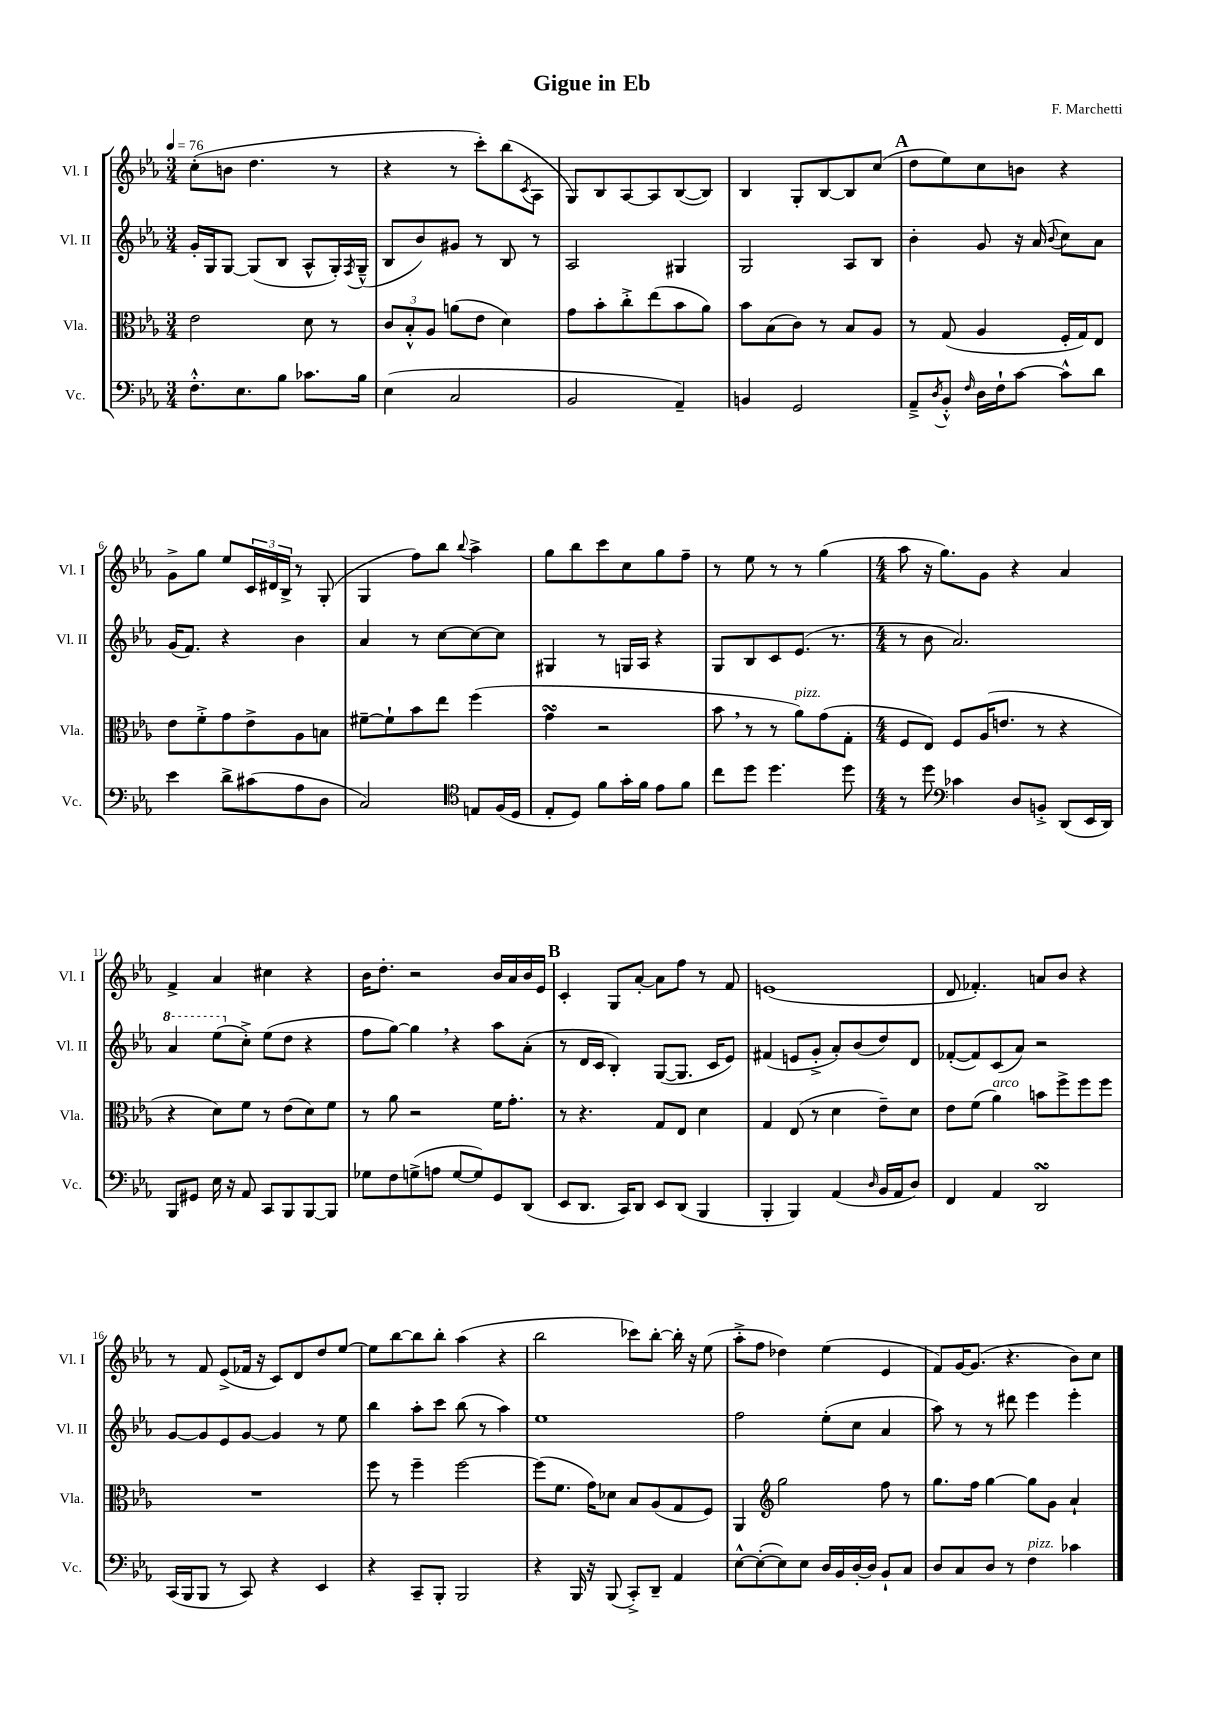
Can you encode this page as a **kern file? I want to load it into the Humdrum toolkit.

**kern	**kern	**kern	**kern
*part4	*part3	*part2	*part1
*staff4	*staff3	*staff2	*staff1
*I"Vc.	*I"Vla.	*I"Vl. II	*I"Vl. I
*I'Vc.	*I'Vla.	*I'Vl. II	*I'Vl. I
*clefF4	*clefC3	*clefG2	*clefG2
*k[b-e-a-]	*k[b-e-a-]	*k[b-e-a-]	*k[b-e-a-]
*M3/4	*M3/4	*M3/4	*M3/4
*MM76	*MM76	*MM76	*MM76
=1	=1	=1	=1
8.F'^^\L	2e-\	16g'/LL	(8cc'\L
.	.	16G/J	.
.	.	[8G/J	8bn\J
8.E-\	.	.	.
.	.	(8G/L]	4.dd\
8B-\J	.	8B-/J	.
8.c-X\L	8d\	8A-^^/L	.
.	8r	16G'/L)	8r
.	.	8qF/	.
16B-\Jk	.	(16G~^^/JJ	.
=2	=2	=2	=2
(4E-\	12c/L	8B-/L	4r
.	12B-'^^/	.	.
.	.	8b-/)	.
.	12A-/J	.	.
2C/	(8an\L	8g#X/J	8r
.	8e-\J	8r	8ccc'\L)
.	4d\)	8B-/	(8bb-\
.	.	.	8qc/
.	.	8r	8A-\J
=3	=3	=3	=3
2BB-/	8g\L	2A-/	8G/L)
.	8b-'\	.	8B-/
.	8cc'^\	.	[8A-/
.	(8ee-\	.	8A-/]
4AA-~/)	8b-\	4G#X/	([8B-/
.	8a-\J)	.	8B-/J])
=4	=4	=4	=4
4BBn/	8b-\L	2G/	4B-/
.	(8B-\	.	.
2GG/	8c\J)	.	8G'/L
.	8r	.	[8B-/
.	8B-/L	8A-/L	8B-/]
.	8A-/J	8B-/J	(8cc/J
!!LO:REH:place=s1:t=A
=5	=5	=5	=5
8AA-~^/L	8r	4b-'\	8dd\L
8qD/	.	.	.
8BB-'^^/J	(8G/	.	8ee-\)
16qqF/	.	.	.
16D\LL	4A-/	8g/	8cc\
16F`\J	.	.	.
[8c\J	.	16r	8bn\J
.	.	(16a-/	.
.	.	8qqb-/	.
8c^^\L]	16F'/LL	8cc\L)	4r
.	16G/J)	.	.
8d\J	8E-/J	8a-\J	.
!!LO:LB:g=z
=6	=6	=6	=6
4e-\	8e-\L	(16g/KL	8g^\L
.	.	8.f/J)	.
.	8f'^\	.	8gg\J
8d^\L	8g\	4r	8ee-/L
(8c#X\	8e-^\	.	24c/L
.	.	.	24d#X/
.	.	.	24B-^/JJ
8A-\	8A-\	4b-\	8r
8D\J	8Bn\J	.	(8G'/
=7	=7	=7	=7
2C/)	[8f#X~\L	4a-/	4G/
.	8f#`\]	.	.
.	8b-\	8r	8ff\L)
.	8ee-\J	[8cc\L	8bb-\J
*clefC4	*	*	*
.	.	.	8qqbb-/
8En/L	(4ff\	8cc\_	4aa-^\
(16F/L	.	8cc\J]	.
16D/JJ	.	.	.
=8	=8	=8	=8
8E-'/L	4gsSsS\	4G#X/	8gg\L
8D/J)	.	.	8bb-\
8f\L	2r	8r	8ccc\
16g'\L	.	16Gn/LL	8cc\
16f\JJ	.	16A-/JJ	.
8e-\L	.	4r	8gg\
8f\J	.	.	8ff~\J
=9	=9	=9	=9
8cc\L	8b-,\	8G/L	8r
8dd\J	8r	8B-/	8ee-\
4.dd\	8r	8c/	8r
!	!LO:TX:a:i:t=pizz.	!	!
.	8a-\L)	(8.e-/J	8r
.	(8g\	.	(4gg\
.	.	8.r	.
8dd\	8G'\J	.	.
=10	=10	=10	=10
*M4/4	*M4/4	*M4/4	*M4/4
8r	8F/L	8r	8aa-\
8dd\	8E-/J)	8b-\	16r
.	.	.	8.gg\L)
*clefF4	*	*	*
4c-X\	8F/L	2.a-/)	.
.	(16A-/K	.	8g\J
.	8.en/J	.	.
8D/L	.	.	4r
8BBn'^/J	8r	.	.
(8DD/L	4r	.	4a-/
16EE-/L	.	.	.
16DD/JJ)	.	.	.
!!LO:LB:g=z
=11	=11	=11	=11
*	*	*8va	*
8BBB-/L	4r	4aa-/	4f^/
8GG#X/J	.	.	.
16E-\	8d\L)	(8eee-\L	4a-/
16r	.	.	.
*	*	*X8va	*
8AA-/	8f\J	8cc'^\J)	.
8CC/L	8r	(8ee-\L	4cc#X\
8BBB-/	(8e-\L	8dd\J	.
[8BBB-/	8d\)	4r	4r
8BBB-/J]	8f\J	.	.
=12	=12	=12	=12
8G-X\L	8r	8ff\L	16b-\KL
.	.	.	8.dd'\J
8F\	8a-\	[8gg\J)	.
(8Gn^\	2r	4gg,\]	2r
8An\J	.	.	.
[8G/L	.	4r	.
8G/])	.	.	.
8GG/	16f\KL	8aa-\L	16b-/LL
.	8.g'\J	.	16a-/
(8DD/J	.	(8a-'\J	16b-/
.	.	.	16e-/JJ
!!LO:REH:place=s1:t=B
=13	=13	=13	=13
8EE-/L	8r	8r	4c'/
8.DD/J	4.r	16d/LL	.
.	.	16c/JJ	.
.	.	4B-'/)	8G/L
16CC/KL)	.	.	.
8DD/J	.	.	[8a-'/J
8EE-/L	8G/L	([8G/L	8a-\L]
(8DD/J	8E-/J	8.G/J]	8ff\J
4BBB-/	4d\	.	8r
.	.	16c/KL	.
.	.	8e-/J)	8f/
=14	=14	=14	=14
4BBB-'/	4G/	(4f#X/	(1en
4BBB-/)	(8E-/	8en/L	.
.	8r	8g'^/J	.
(4AA-/	4d\	8a-'/L)	.
.	.	(8b-/	.
16qqD/	.	.	.
16BB-/LL	8e-~\L)	8dd/)	.
16AA-/J	.	.	.
8D/J)	8d\J	8d/J	.
=15	=15	=15	=15
4FF/	8e-\L	([8f-X'/L	8d/
.	(8f\J	8f-/])	4.f-X'/)
!	!LO:TX:a:i:t=arco	!	!
4AA-/	4a-\)	(8c/	.
.	.	8a-/J)	.
2DDsSsS/	8bn\L	2r	8an/L
.	8ff^\	.	8b-/J
.	8ff\	.	4r
.	8ff\J	.	.
!!LO:LB:g=z
=16	=16	=16	=16
(16CC/LL	1r	[8g/L	8r
16BBB-/J	.	.	.
8BBB-/J	.	8g/]	8f/
8r	.	8e-/	(8e-^/L
8CC/)	.	[8g/J	16f-X/Jk
.	.	.	16r
4r	.	4g/]	8c/L)
.	.	.	8d/
4EE-/	.	8r	8dd/
.	.	8ee-\	[8ee-/J
=17	=17	=17	=17
4r	8ff\	4bb-\	8ee-\L]
.	8r	.	[8bb-\
8CC~/L	4ff~\	8aa-'\L	8bb-\]
8BBB-'/J	.	8ccc\J	8bb-'\J
2BBB-/	[2ff\	(8bb-\	(4aa-\
.	.	8r	.
.	.	4aa-\)	4r
=18	=18	=18	=18
4r	(8ff\L]	1ee-	2bb-\
.	8.f\J	.	.
16BBB-/	.	.	.
16r	16g\KL)	.	.
(8BBB-/	8d-X\J	.	.
8CC'^/L)	8B-/L	.	8ccc-X\L)
8DD~/J	(8A-/	.	[8bb-'\J
4AA-/	8G/	.	16bb-'\]
.	.	.	16r
.	8F/J)	.	(8ee-\
=19	=19	=19	=19
[8E-^^\L	4AA-/	2ff\	8aa-'^\L
(8E-'\_	.	.	8ff\J
*	*clefG2	*	*
8E-\])	2gg\	.	4dd-X\)
8E-\J	.	.	.
16D/LL	.	(8ee-'\L	(4ee-\
16BB-/	.	.	.
[16D'/	.	8cc\J	.
16D/JJ]	.	.	.
8BB-`/L	8ff\	4a-/	4e-/
8C/J	8r	.	.
=20	=20	=20	=20
8D/L	8.gg\L	8aa-\)	8f/L)
8C/	.	8r	[16g/K
.	16ff\Jk	.	(8.g/J]
8D/J	[4gg\	8r	.
8r	.	8ddd#X\	4.r
!LO:TX:a:i:t=pizz.	!	!	!
4F\	8gg\L]	4eee-\	.
.	8g\J	.	.
4c-X\	4a-`/	4eee-'\	8b-\L)
.	.	.	8cc\J
==	==	==	==
*-	*-	*-	*-
